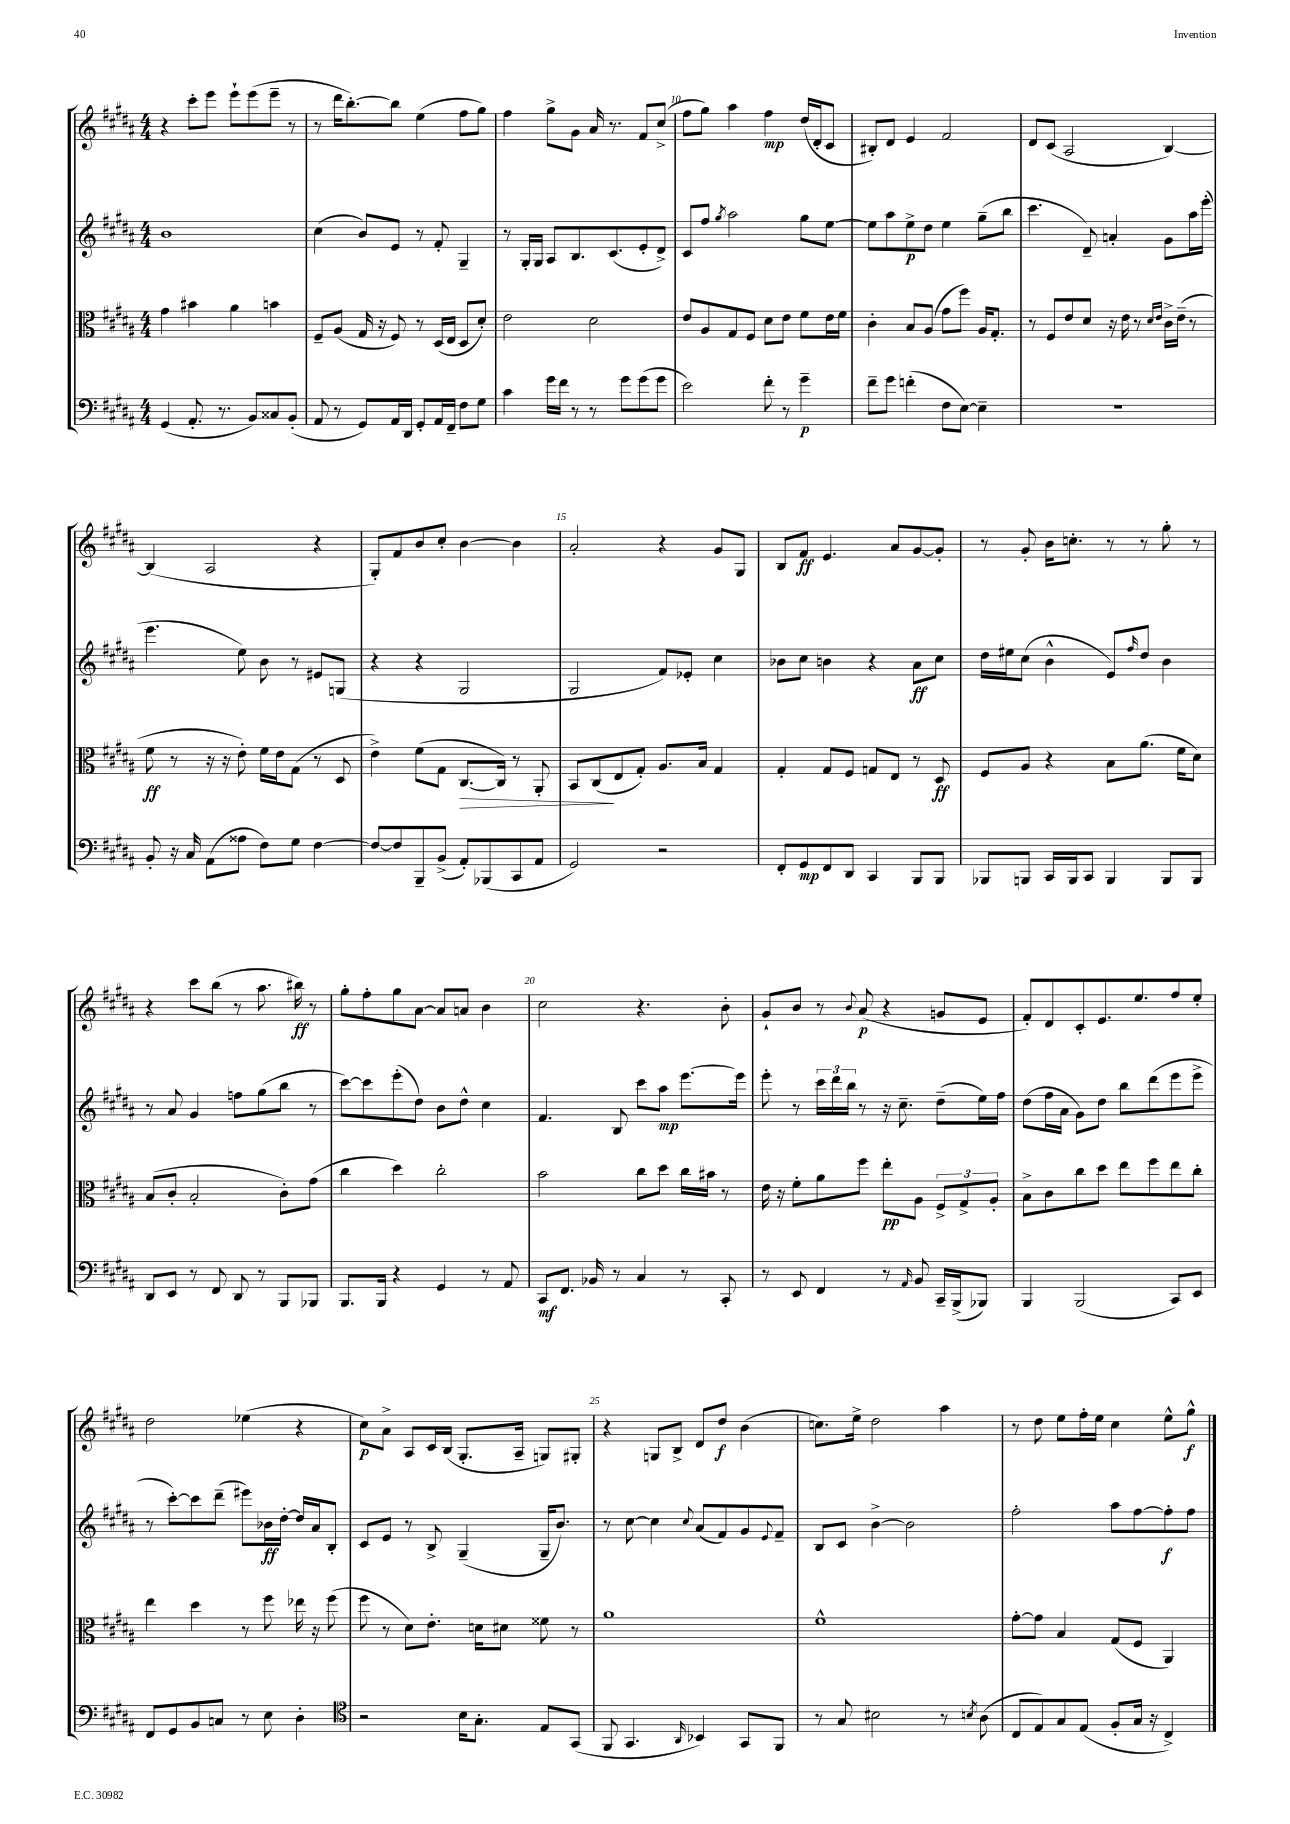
<<
\new StaffGroup <<
\new Staff = "s0" {
    \clef treble \key b \major \numericTimeSignature \time 4/4
    r4 cis'''8-. e'''8 e'''8-! e'''8( e'''8-- r8 |
    r8 dis'''16 b''8.~-.) b''8 e''4( fis''8 gis''8) |
    fis''4 gis''8-> gis'8 ais'16 r8. fis'8 cis''8->( |
    fis''8 gis''8) ais''4 fis''4\mp dis''16( dis'16-. cis'8 |
    bis8-.) dis'8 e'4 fis'2 |
    dis'8 cis'8( ais2 b4~) |
    b4( ais2 r4 |
    gis8-.) fis'8 b'8 cis''8-. b'4~ b'4 |
    ais'2-. r4 gis'8 gis8 |
    b8 fis'8\ff e'4. ais'8 gis'8~ gis'8-. |
    r8 gis'8-. b'16 c''8.-. r8 r8 gis''8-. r8 |
    r4 cis'''8 b''8( r8 ais''8. bis''16\ff) r8 |
    gis''8-. fis''8-. gis''8 ais'8~ ais'8 a'8 b'4 |
    cis''2 r4. b'8-. |
    gis'8-! b'8 r8 \appoggiatura { b'8 } ais'8\p( r4 g'8 e'8 |
    fis'8-.) dis'8 cis'8-. e'8. e''8. fis''8 e''8-. |
    dis''2 ees''4( r4 |
    cis''8\p) ais'8-> ais8 cis'16 b16( gis8.-. ais16-- g8) gis8-. |
    r4 g8 b8-> dis'8 dis''8\f b'4( |
    c''8.) e''16-> dis''2 ais''4 |
    r8 dis''8 e''8 fis''16-. e''16 cis''4 e''8-^ gis''8-^\f \bar "|." |
}
\new Staff = "s1" {
    \clef treble \key b \major \numericTimeSignature \time 4/4
    b'1 |
    cis''4( b'8) e'8 r8 fis'8-. gis4-- |
    r8 gis16-. gis16 ais8 b8. cis'8.( e'8-. dis'8->) |
    cis'8 fis''8 \acciaccatura { gis''8 } ais''2 gis''8 e''8~ |
    e''8 ais''8 e''8->\p dis''8 e''4 gis''8--( b''8 |
    cis'''4. dis'8--) a'4-. gis'8 ais''16 e'''16-.( |
    e'''4. e''8) b'8 r8 eis'8 g8( |
    r4 r4 gis2 |
    gis2 fis'8) ees'8-. cis''4 |
    bes'8 cis''8 b'4 r4 ais'8\ff cis''8 |
    dis''16 eis''16 cis''8( b'4-^ e'8) \grace { fis''16 } dis''8 b'4 |
    r8 ais'8 gis'4 f''8 gis''8( b''8 r8 |
    cis'''8~) cis'''8 e'''8-.( dis''8) b'8 dis''8-^ cis''4 |
    fis'4. b8 cis'''8 ais''8\mp e'''8.~ e'''16 |
    e'''8-. r8 \tuplet 3/2 { cis'''16 dis'''16 b''16 } r8 r16 cis''8.-- dis''8--( e''16) fis''16 |
    dis''8( fis''16 ais'16 gis'8) dis''8 b''8 dis'''8( e'''8 e'''8-> |
    r8 cis'''8~-.) cis'''8 dis'''8--( eis'''8) bes'16\ff dis''16~-. dis''16 ais'16 b8-. |
    cis'8 e'8 r8 b8-> gis4--( gis16-- b'8.) |
    r8 cis''8~ cis''4 \appoggiatura { cis''8 } ais'8( fis'8) gis'8 \appoggiatura { e'8 } fis'8-- |
    b8 cis'8 b'4~-> b'2 |
    fis''2-. ais''8 fis''8~ fis''8-.\f fis''8 \bar "|." |
}
\new Staff = "s2" {
    \clef alto \key b \major \numericTimeSignature \time 4/4
    gis'4 bis'4 ais'4 b'4 |
    fis8-- ais8( gis16 r16 fis8) r8 dis16( e16 dis8 dis'8-.) |
    e'2 dis'2 |
    e'8 ais8 gis8 fis8 dis'8 e'8 fis'8 e'16 fis'16 |
    cis'4-. b8 ais8( gis'8 fis''8) ais16 gis8.-. |
    r8 fis8 e'8 dis'8 r16 e'16 r8 \grace { dis'16 e'16 } cis'16-> e'16--( r8 |
    fis'8\ff r8 r16 r16 e'8-.) fis'16 e'16 gis8( r8 dis8 |
    e'4->) fis'8( gis8 cis8.~\> cis16) r8 ais,8-. |
    b,8 cis8\!( e8 gis8-.) ais8. b16 gis4 |
    gis4-. gis8 fis8 g8 e8 r8 dis8\ff |
    fis8 ais8 r4 b8 ais'8.( fis'16 dis'8) |
    b8( cis'8-. b2-. cis'8-.) gis'8( |
    cis''4 dis''4) cis''2-. |
    b'2 cis''8 dis''8 cis''16 bis'16 r8 |
    e'16 r16 fis'8-. ais'8 fis''8 e''8-.\pp ais8 \tuplet 3/2 { fis8-> gis8-> ais8-. } |
    b8-> cis'8 cis''8 dis''8 e''8 fis''8 e''8 cis''8-. |
    e''4 dis''4 r8 fis''8 ees''16 r16 fis''8( |
    fis''8 r8 dis'8) e'8.-. d'16 dis'8 fisis'8 r8 |
    ais'1 |
    fis'1-^ |
    gis'8~-. gis'8 b4 gis8( fis8 ais,4) \bar "|." |
}
\new Staff = "s3" {
    \clef bass \key b \major \numericTimeSignature \time 4/4
    gis,4( ais,8.-. r8. b,8) cisis8 b,8-.( |
    ais,8 r8 gis,8) ais,16 dis,16 gis,8-. ais,16 fis,16-- fis8 gis8 |
    cis'4 gis'16 fis'16 r8 r8 gis'8 gis'8( gis'8 |
    e'2) fis'8-. r8 gis'4--\p |
    fis'8-- gis'8 f'4-.( fis8 e8~) e4-- |
    R1 |
    b,8-. r16 cis16 ais,8( aisis8 fis8) gis8 fis4~ |
    fis8~ fis8 b,,8-- b,8->( ais,8-.) bes,,8( cis,8 ais,8 |
    gis,2) r2 |
    fis,8-. gis,8\mp fis,8 dis,8 cis,4 b,,8 b,,8 |
    bes,,8 b,,8 cis,16 b,,16 cis,8 b,,4 b,,8 b,,8 |
    dis,8 e,8 r8 fis,8 dis,8 r8 b,,8 bes,,8 |
    b,,8. b,,16 r4 gis,4 r8 ais,8 |
    cis,8\mf fis,8. bes,16 r8 cis4 r8 cis,8-. |
    r8 e,8 fis,4 r8 \grace { ais,16 } b,8 cis,16-- b,,16->( bes,,8) |
    b,,4 b,,2( cis,8) e,8 |
    fis,8 gis,8 b,8 c8 r8 e8 dis4-. |
    \clef tenor r2 b16 gis8.-. e8 gis,8( |
    fis,8 gis,4. \grace { ais,16 } bes,4) gis,8 fis,8 |
    r8 gis8 bis2 r8 \acciaccatura { b8 } ais8( |
    cis8 e8) gis8 e8( fis8-. gis16 r16 cis4->) \bar "|." |
}
>>
>>
\layout { \context { \Score currentBarNumber = #7 \override BarNumber.break-visibility = ##(#f #t #t) barNumberVisibility = #(every-nth-bar-number-visible 5) } }
